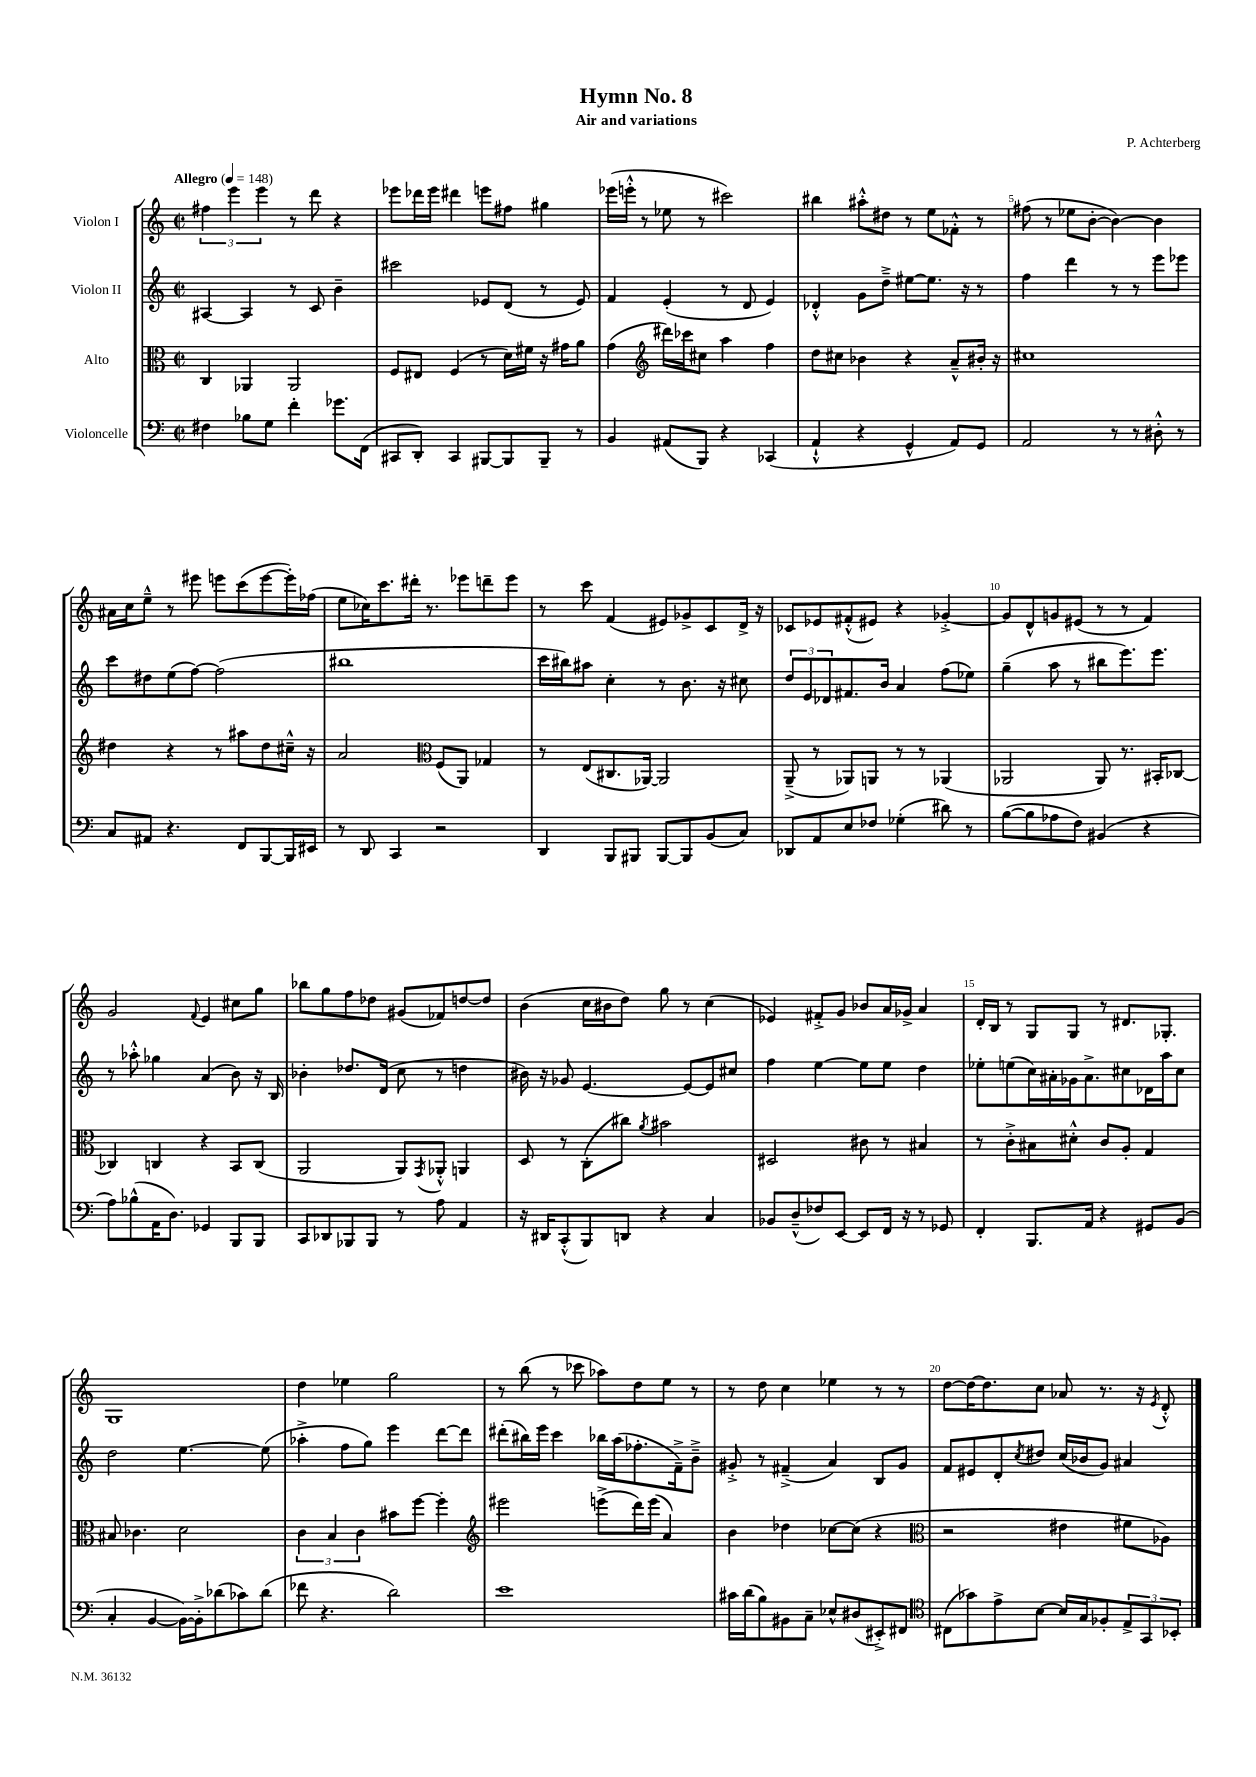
\header { title = "Hymn No. 8" composer = "P. Achterberg" subtitle = "Air and variations" }
<<
\new StaffGroup <<
\new Staff = "s0" \with { instrumentName = "Violon I" } {
    \clef treble \key c \major \defaultTimeSignature \time 2/2 \tempo "Allegro" 4 = 148
    \tuplet 3/2 { fis''4 e'''4 e'''4 } r8 d'''8 r4 |
    ees'''8 des'''16 ees'''16 dis'''4 e'''8 fis''8 gis''4 |
    ees'''16( e'''16-.-^ r8 ees''8 r8 cis'''2) |
    bis''4 ais''8-.-^ dis''8 r8 e''8 fes'8-.-^ r8 |
    fis''8( r8 ees''8 b'8~-. b'4~) b'4 |
    ais'16 c''16 e''8---^ r8 eis'''8 e'''8 c'''8( e'''8~ e'''16-.) fes''16( |
    e''8 ces''16) c'''8. dis'''16-. r8. ees'''8 d'''8-- ees'''8 |
    r8 c'''8 f'4( eis'8) ges'8-> c'8 d'16-> r16 |
    ces'8 ees'8 fis'8-.-^( eis'8) r4 ges'4~-.-> |
    ges'8 d'8-^ g'8 eis'8( r8 r8 f'4) |
    g'2 \appoggiatura { f'8 } e'4 cis''8 g''8 |
    bes''8 g''8 f''8 des''8 gis'8( fes'8) d''8~ d''8 |
    b'4( c''16 bis'16 d''8) g''8 r8 c''4( |
    ees'4) fis'8-.-> g'8 bes'8 a'16 ges'16-> a'4 |
    d'16-. b16 r8 g8 g8 r8 dis'8. ges8.-. |
    g1 |
    d''4 ees''4 g''2 |
    r8 b''8( r8 ces'''8 aes''8) d''8 e''8 r8 |
    r8 d''8 c''4 ees''4 r8 r8 |
    d''8~ d''16~ d''8. c''8 aes'8 r8. r16 \acciaccatura { e'8 } d'8-.-^ \bar "|." |
}
\new Staff = "s1" \with { instrumentName = "Violon II" } {
    \clef treble \key c \major \defaultTimeSignature \time 2/2
    ais4~ ais4 r8 c'8 b'4-- |
    cis'''2 ees'8 d'8( r8 ees'8) |
    f'4 e'4-.( r8 d'8 e'4) |
    des'4-.-^ g'8 d''8---> eis''8~ eis''8. r16 r8 |
    f''4 d'''4 r8 r8 e'''8 ees'''8 |
    c'''8 dis''8 e''8( f''8~) f''2( |
    bis''1 |
    c'''16 bis''16) ais''8 c''4-. r8 b'8. r16 cis''8 |
    \tuplet 3/2 { d''8 e'8 des'8 } fis'8. b'16 a'4 f''8( ees''8) |
    g''4--( a''8 r8 bis''8 e'''8.) e'''8. |
    r8 aes''8-.-^ ges''4 a'4( b'8) r16 b16 |
    bes'4-. des''8. d'16( c''8 r8 d''4 |
    bis'16) r16 ges'8 e'4.~ e'8~ e'8 cis''8 |
    f''4 e''4~ e''8 e''8 d''4 |
    ees''8-. e''8( c''16) ais'16-. ges'16 ais'8.-> cis''8 des'16 a''16 cis''8 |
    d''2 e''4.~ e''8( |
    aes''4-.-> f''8 g''8) e'''4 d'''8~ d'''8 |
    dis'''8-.( bis''16) e'''16 c'''4 bes''16 a''16( fes''8.-. f'16--->) b'8---> |
    gis'8-.-> r8 fis'4--->( a'4) b8 gis'8 |
    f'8 eis'8 d'8-. \acciaccatura { c''8 } dis''8 c''16( bes'16 g'8) ais'4 \bar "|." |
}
\new Staff = "s2" \with { instrumentName = "Alto" } {
    \clef alto \key c \major \defaultTimeSignature \time 2/2
    c4 aes,4 aes,2 |
    f8 eis8 f4( r8 d'16) fis'16 r16 gis'16 a'8 |
    g'4( \clef treble dis'''16) ces'''16 cis''8 a''4 f''4 |
    d''8 cis''8 bes'4 r4 a'8---^ bis'16-. r16 |
    cis''1 |
    dis''4 r4 r8 ais''8 dis''8 cis''16---^ r16 |
    a'2 \clef alto f8( a,8) ges4 |
    r8 e8( cis8. aes,16~) aes,2 |
    a,8--->( r8 aes,8) a,8 r8 r8 aes,4( |
    aes,2 aes,8) r8. bis,16-. ces8~ |
    ces4 c4 r4 b,8 c8( |
    a,2 a,8) \acciaccatura { g,8 } aes,8-.-^ a,4 |
    d8 r8 c8-.( cis''8) \acciaccatura { a'8 } bis'2 |
    dis2 cis'8 r8 bis4 |
    r8 c'8-.-> bis8 dis'8-.-^ c'8 a8-. g4 |
    bis8 ces'4. d'2 |
    \tuplet 3/2 { c'4 b4 c'4 } bis'8 f''8~ f''4-. |
    \clef treble eis'''2 e'''8->( d'''16) e'''16( a'4) |
    b'4 des''4 ces''8~ ces''8( r4 |
    \clef alto r2 eis'4 fis'8 aes8) \bar "|." |
}
\new Staff = "s3" \with { instrumentName = "Violoncelle" } {
    \clef bass \key c \major \defaultTimeSignature \time 2/2
    fis4 bes8 g8 f'4-. ges'8. f,16( |
    cis,8 d,8-.) cis,4 bis,,8~ bis,,8 bis,,8-- r8 |
    b,4 ais,8( b,,8) r4 ces,4( |
    a,4-!-^ r4 g,4-^ a,8) g,8 |
    a,2 r8 r8 dis8-.-^ r8 |
    c8 ais,8 r4. f,8 b,,8~ b,,16 eis,16 |
    r8 d,8 c,4 r2 |
    d,4 b,,8 bis,,8 bis,,8~ bis,,8 b,8( c8) |
    des,8 a,8 e8 fes8 ges4-.( dis'8) r8 |
    b8~( b8 aes8 f8) bis,4( r4 |
    a8) bes8-^( a,16 d8.) ges,4 b,,8 b,,8 |
    c,8 des,8 bes,,8 bes,,8 r8 a8 a,4 |
    r16 dis,16 c,8-.-^( b,,8) d,8 r4 c4 |
    bes,8 d8---^( fes8) e,8~ e,8 f,16 r16 r8 ges,8 |
    f,4-. b,,8. a,16 r4 gis,8 b,8( |
    c4-. b,4~ b,16~) b,16-.-> des'8( ces'8) des'8( |
    fes'8 r4. d'2) |
    e'1 |
    cis'16 d'16( b8) bis,8 c8-- ees8-^ dis8( eis,8-.->) fis,8 |
    \clef tenor cis8( ges'8) e'8-> b8~ b16 g16 fes8-. \tuplet 3/2 { e8-> g,8 bes,8-. } \bar "|." |
}
>>
>>
\layout { \context { \Score \override BarNumber.break-visibility = ##(#f #t #t) barNumberVisibility = #(every-nth-bar-number-visible 5) } }
